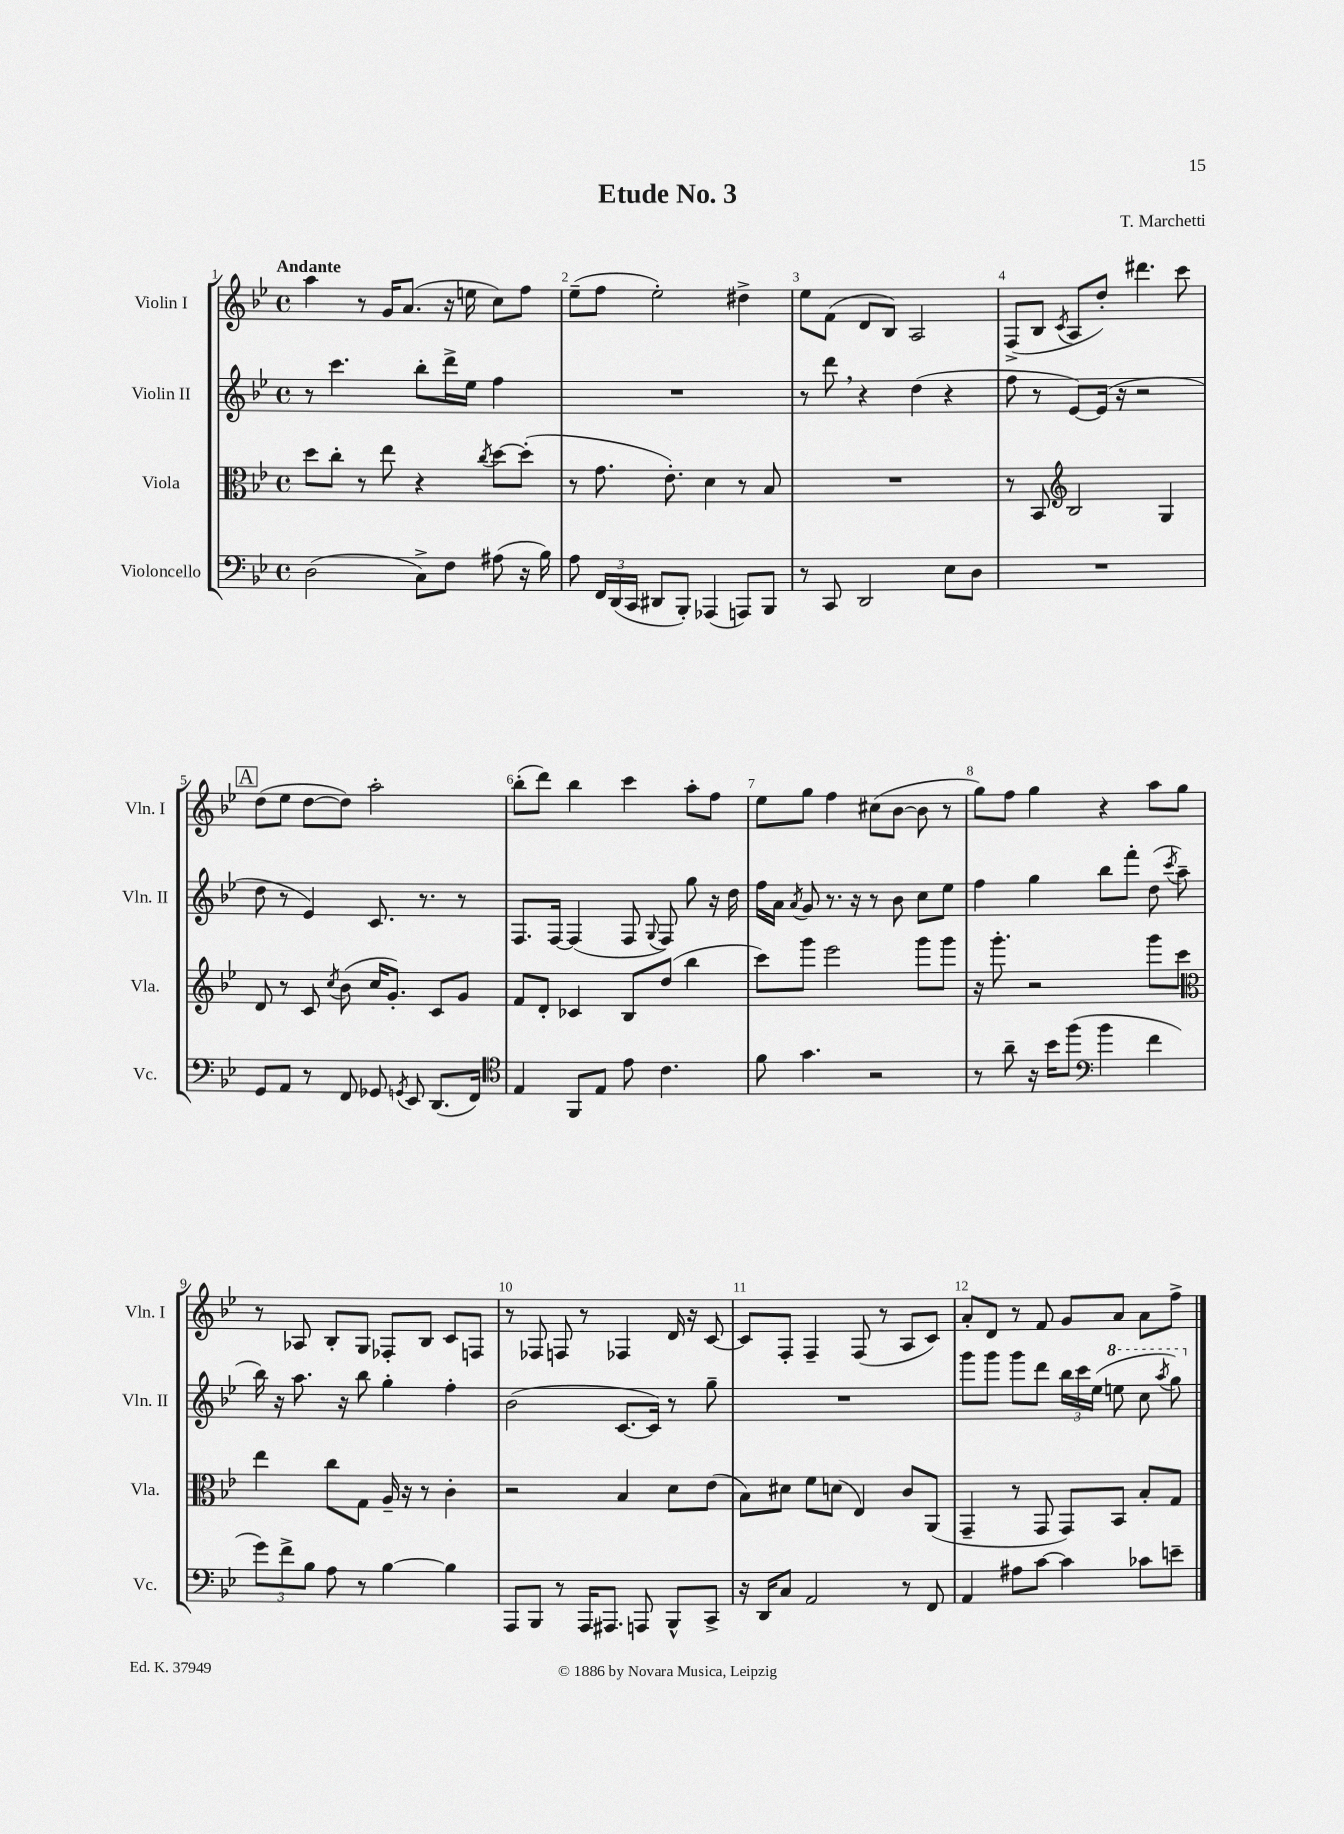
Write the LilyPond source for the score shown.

\header { title = "Etude No. 3" composer = "T. Marchetti" }
<<
\new StaffGroup <<
\new Staff = "s0" \with { instrumentName = "Violin I" shortInstrumentName = "Vln. I" } {
    \clef treble \key bes \major \defaultTimeSignature \time 4/4 \tempo "Andante"
    \autoBeamOff a''4 r8 g'16[ a'8.]( r16 e''16 c''8[) f''8] |
    ees''8[--( f''8] ees''2-.) dis''4-> |
    ees''8[ f'8]( d'8[ bes8]) a2 |
    f8[->( bes8] \acciaccatura { c'8 } a8[ d''8]-.) dis'''4. c'''8 |
    \mark \markup { \box "A" } d''8[( ees''8] d''8[~ d''8]) a''2-. |
    bes''8[-.( d'''8]) bes''4 c'''4 a''8[-. f''8] |
    ees''8[ g''8] f''4 cis''8[( bes'8]~ bes'8 r8 |
    g''8[) f''8] g''4 r4 a''8[ g''8] |
    r8 aes8 bes8[-. g8] fes8[-. bes8] c'8[ f8] |
    r8 fes8 f8 r8 fes4 d'16 r16 c'8~ |
    c'8[ f8]-. f4-- f8( r8 a8[ c'8]) |
    a'8[-. d'8] r8 f'8 g'8[ a'8] a'8[ f''8]-> \bar "|." |
}
\new Staff = "s1" \with { instrumentName = "Violin II" shortInstrumentName = "Vln. II" } {
    \clef treble \key bes \major \defaultTimeSignature \time 4/4
    \autoBeamOff r8 c'''4. bes''8[-. d'''16-> ees''16] f''4 |
    R1 |
    r8 d'''8 \breathe r4 d''4( r4 |
    f''8 r8 ees'8[~) ees'16]( r16 r2 |
    \mark \markup { \box "A" } d''8 r8 ees'4) c'8. r8. r8 |
    f8.[ f16]~ f4( f8 \appoggiatura { g8 } f8) g''8 r16 d''16 |
    f''16[ a'16] \acciaccatura { a'8 } g'8 r8. r16 r8 bes'8 c''8[ ees''8] |
    f''4 g''4 bes''8[ f'''8]-. d''8( \acciaccatura { c'''8 } a''8-- |
    bes''16) r16 a''8. r16 bes''8 g''4-. f''4-. |
    bes'2( c'8.[~ c'16]) r8 g''8-- |
    R1 |
    g'''8[ g'''8] g'''8[ d'''8] \tuplet 3/2 { bes''16[ c'''16 ees''16]( } \ottava #1 e'''8 c'''8 \acciaccatura { a'''8 } g'''8) \ottava #0 \bar "|." |
}
\new Staff = "s2" \with { instrumentName = "Viola" shortInstrumentName = "Vla." } {
    \clef alto \key bes \major \defaultTimeSignature \time 4/4
    \autoBeamOff d''8[ c''8]-. r8 ees''8 r4 \acciaccatura { c''8 } d''8[~ d''8]-.( |
    r8 g'8. ees'8.-.) d'4 r8 bes8 |
    R1 |
    r8 bes,8 \clef treble bes2 g4 |
    \mark \markup { \box "A" } d'8 r8 c'8 \acciaccatura { c''8 } bes'8( c''16[ g'8.]-.) c'8[ g'8] |
    f'8[ d'8]-. ces'4 bes8[ d''8]( bes''4 |
    c'''8[) g'''8] ees'''2 g'''8[ g'''8] |
    r16 g'''8.-. r2 g'''8[ c'''8] |
    \clef alto ees''4 c''8[ g8] a16-- r16 r8 c'4-. |
    r2 bes4 d'8[ ees'8]( |
    bes8[) dis'8] f'8[ d'8]( ees4) c'8[ a,8]( |
    g,4-- r8 g,8 g,8[) bes,8] bes8[-. g8] \bar "|." |
}
\new Staff = "s3" \with { instrumentName = "Violoncello" shortInstrumentName = "Vc." } {
    \clef bass \key bes \major \defaultTimeSignature \time 4/4
    \autoBeamOff d2( c8[->) f8] ais8( r16 bes16) |
    a8 \tuplet 3/2 { f,16[ d,16( c,16] } dis,8[ bes,,8]-.) aes,,4( a,,8[) bes,,8] |
    r8 c,8 d,2 ees8[ d8] |
    R1 |
    \mark \markup { \box "A" } g,8[ a,8] r8 f,8 ges,8 \acciaccatura { g,8 } ees,8 d,8.[( f,16]) |
    \clef tenor ees4 f,8[ ees8] ees'8 c'4. |
    f'8 g'4. r2 |
    r8 a'8-- r16 bes'16[ f''8]( \clef bass bes'4 f'4 |
    \tuplet 3/2 { g'8[) f'8-> bes8] } a8 r8 bes4~ bes4 |
    a,,8[ bes,,8] r8 a,,16[ ais,,8.] a,,8 bes,,8[-^ c,8]-> |
    r16 d,16[ c8] a,2 r8 f,8 |
    a,4 ais8[ c'8]~ c'4 ces'8[ e'8]-- \bar "|." |
}
>>
>>
\layout { \context { \Score \override BarNumber.break-visibility = ##(#f #t #t) barNumberVisibility = #all-bar-numbers-visible } }
